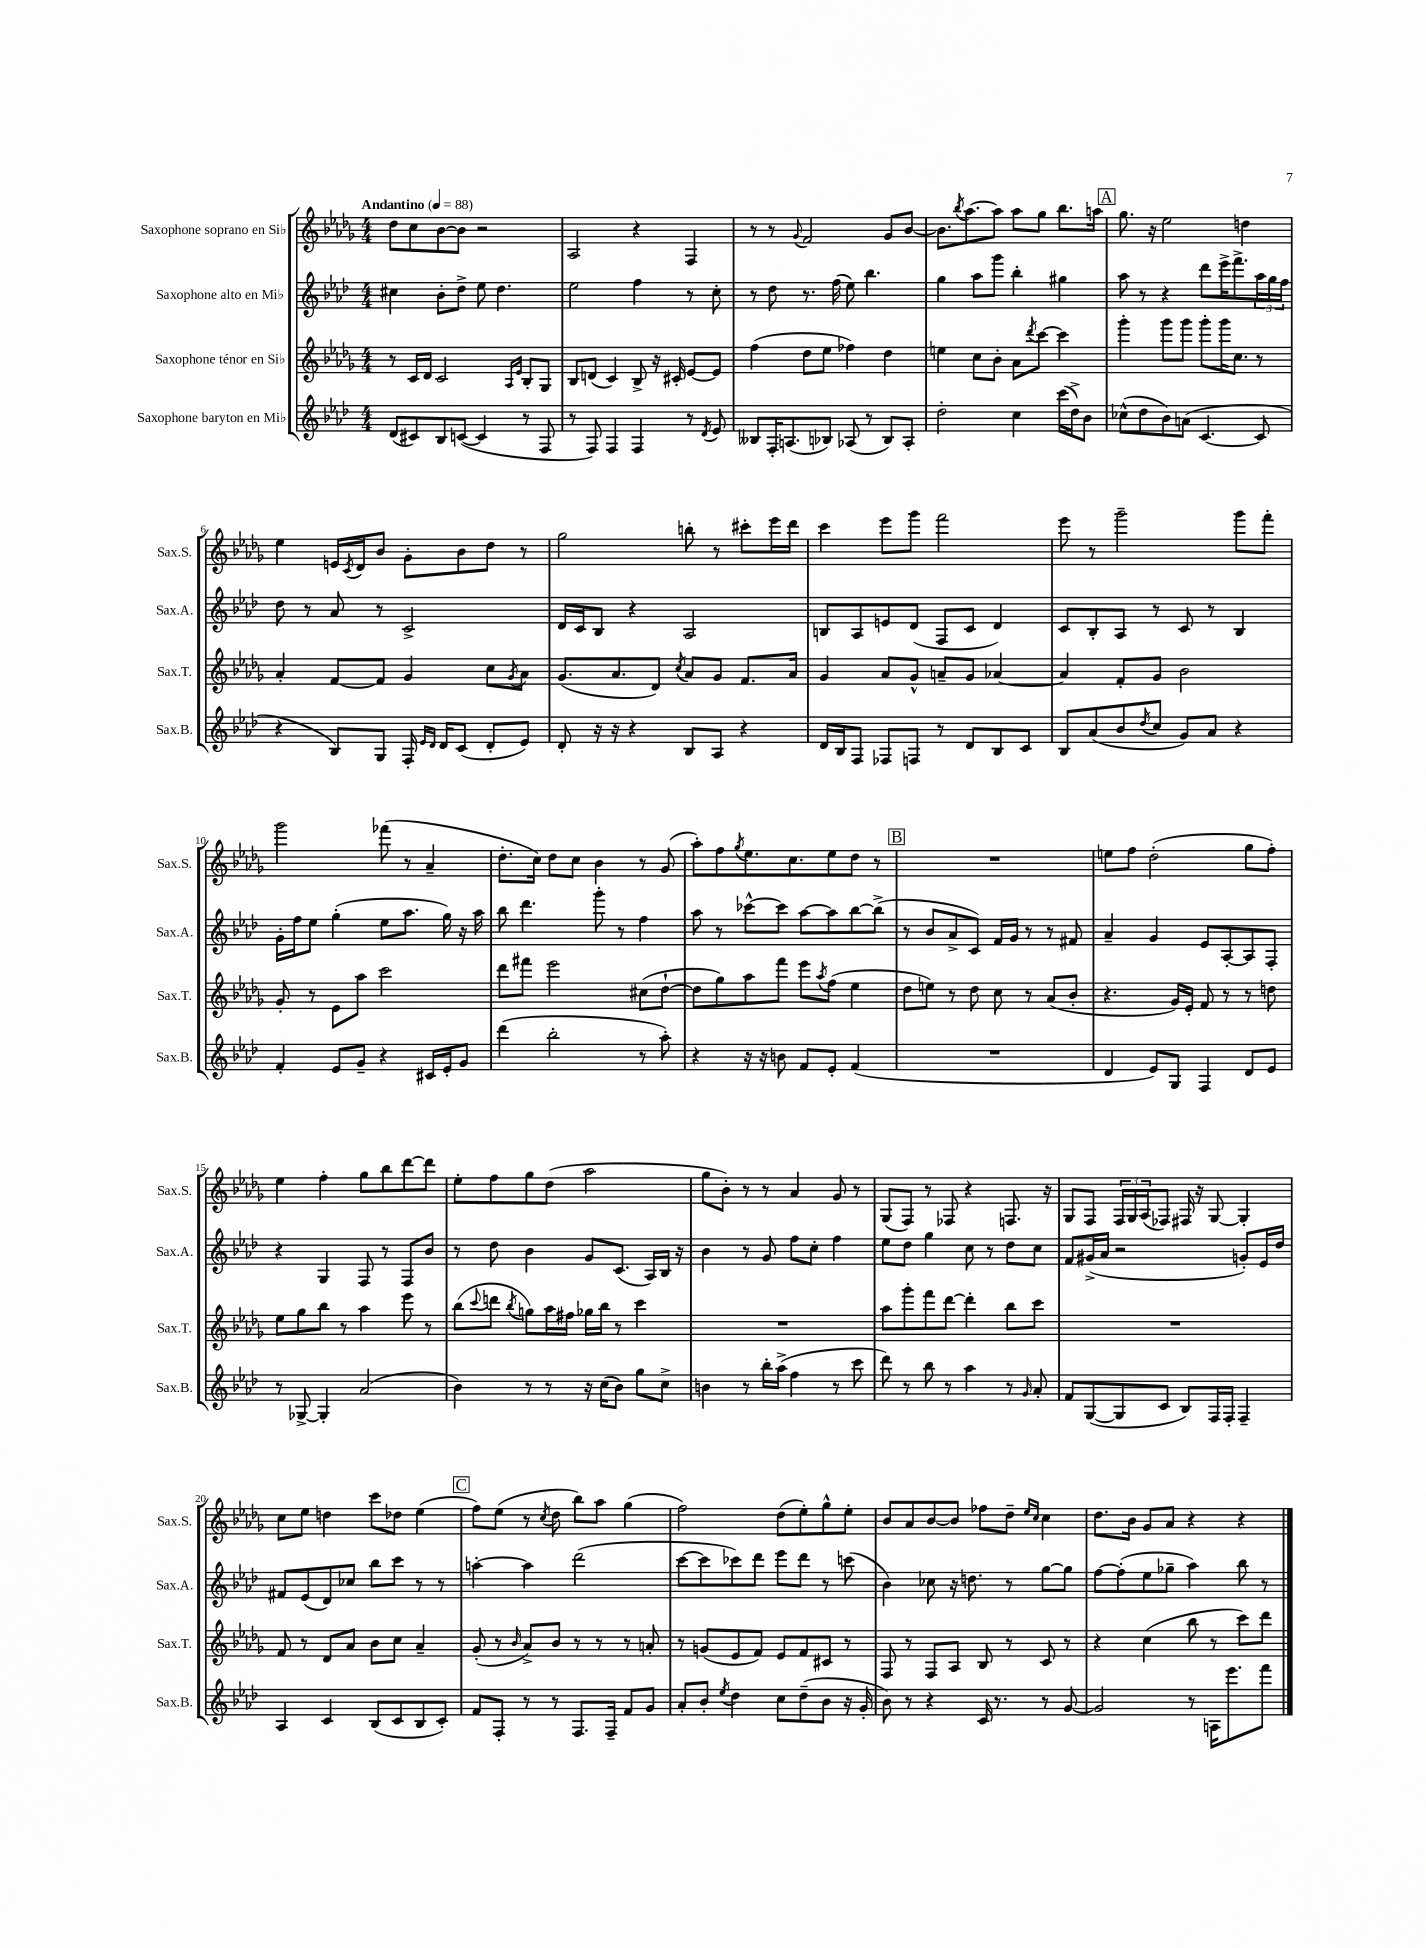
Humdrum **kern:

**kern	**kern	**kern	**kern
*part4	*part3	*part2	*part1
*staff4	*staff3	*staff2	*staff1
*I"Saxophone baryton en Mi♭	*I"Saxophone ténor en Si♭	*I"Saxophone alto en Mi♭	*I"Saxophone soprano en Si♭
*I'Sax.B.	*I'Sax.T.	*I'Sax.A.	*I'Sax.S.
*clefG2	*clefG2	*clefG2	*clefG2
*k[b-e-a-d-]	*k[b-e-a-d-g-]	*k[b-e-a-d-]	*k[b-e-a-d-g-]
*M4/4	*M4/4	*M4/4	*M4/4
*MM88	*MM88	*MM88	*MM88
=1	=1	=1	=1
!	!	!	!LO:TX:a:B:t=Andantino
(8d-/L	8r	4cc#X\	8dd-\L
8c#X/)	16c/LL	.	8cc\
.	16d-/JJ	.	.
8B-/	2c/	8b-'\L	[8b-\
([8cn/J	.	8dd-^\J	8b-\J]
4c/]	.	8ee-\	2r
.	.	4.dd-\	.
.	16qqA-/LL	.	.
.	16qqe-/JJ	.	.
8r	8B-'/L	.	.
8F/	8G-/J	.	.
=2	=2	=2	=2
8r	8B-/L	2ee-\	2A-/
8F/)	(8dn/J	.	.
4F/	4c/)	.	.
4F/	8B-^/	4ff\	4r
.	16r	.	.
.	16c#X'/	.	.
8r	[8e-/L	8r	4F/
8qd-/	.	.	.
8e-/	8e-/J]	8cc'\	.
=3	=3	=3	=3
8B--X/L	(4ff\	8r	8r
16F'/K	.	8dd-\	8r
(8.An/	.	.	.
.	.	.	8qqg-/
.	8dd-\L	8.r	2f/
8B-X/J)	8ee-\J	.	.
.	.	(16ff\	.
(8A-X/	4ff-X\)	8ee-\)	.
8r	.	4.bb-\	.
8B-/L)	4dd-\	.	8g-/L
8A-'/J	.	.	[8b-/J
=4	=4	=4	=4
2dd-'\	4een\	4gg\	8.b-\L]
.	.	.	8qbb-/
.	.	.	[8.aa-\
.	8cc\L	8aa-\L	.
.	8b-'\J	8ggg\J	8aa-\J]
4cc\	8a-\L	4bb-'\	8aa-\L
.	8qddd-/	.	.
.	[8ccc\J	.	8gg-\J
(16ccc\LL	4ccc\]	4gg#X\	8.bb-\L
16dd-^\J)	.	.	.
8b-\J	.	.	.
.	.	.	16aan\Jk
!!LO:REH:place=s1:t=A
=5	=5	=5	=5
(8cc-X^^\L	4ggg-'\	8aa-\	8.gg-\
8dd-\	.	8r	.
.	.	.	16r
8b-\)	8ggg-\L	4r	2ee-\
(8an\J	8ggg-\J	.	.
[4.c/	8ggg-'\L	8ddd-\L	.
.	16ggg-\K	16eee-^\K	.
.	8.cc\J	8.fff^\	.
.	.	.	4ddn\
8c/]	8r	24aa-\L	.
.	.	24gg\	.
.	.	24ff\JJ	.
!!LO:LB:g=z
=6	=6	=6	=6
4r	4a-'/	8dd-\	4ee-\
.	.	8r	.
8B-/L)	[8f/L	8a-/	16en/LL
.	.	.	8qc/
.	.	.	16d-/J
8G/J	8f/J]	8r	8b-/J
16F'/	4g-/	2c^/	8g-'\L
16qqe-/LL	.	.	.
16qqd-/JJ	.	.	.
16d-/KL	.	.	.
(8c/J	.	.	8b-\
8d-'/L	8cc\L	.	8dd-\J
.	8qg-/	.	.
8e-/J)	8a-\J	.	8r
=7	=7	=7	=7
8d-'/	(8.g-/L	16d-/LL	2gg-\
.	.	16c/J	.
16r	.	8B-/J	.
16r	8.a-/	.	.
4r	.	4r	.
.	8d-/J)	.	.
.	8qcc/	.	.
8B-/L	8a-/L	2A-/	8bbn'\
8A-/J	8g-/J	.	8r
4r	8.f/L	.	8ccc#X'\L
.	.	.	16eee-\L
.	16a-/Jk	.	16ddd-\JJ
=8	=8	=8	=8
16d-/LL	4g-/	8Bn/L	4ccc\
16B-/J	.	.	.
8F/J	.	8A-/	.
8F-X/L	8a-/L	8en/	8eee-\L
8Fn/J	8g-^^/J	(8d-/J	8ggg-\J
8r	8an~/L	8F/L	2fff\
8d-/L	8g-/J	8c/J	.
8B-/	[4a-X/	4d-/)	.
8c/J	.	.	.
=9	=9	=9	=9
8B-/L	4a-/]	8c/L	8eee-\
(8a-/	.	8B-'/	8r
8b-/	8f'/L	8A-/J	2ggg-~\
8qdd-/	.	.	.
8cc/J	8g-/J	8r	.
8g/L)	2b-\	8c/	.
8a-/J	.	8r	.
4r	.	4B-/	8ggg-\L
.	.	.	8fff'\J
!!LO:LB:g=z
=10	=10	=10	=10
4f'/	8g-'/	16g'\LL	2ggg-\
.	.	16ff\J	.
.	8r	8ee-\J	.
8e-/L	8e-\L	(4gg'\	.
8g~/J	8aa-\J	.	.
4r	2ccc\	8ee-\L	(8fff-X\
.	.	8.aa-\J	8r
16c#X/LL	.	.	4a-~/
16e-'/J	.	16gg\)	.
8g/J	.	16r	.
.	.	16aa-\	.
=11	=11	=11	=11
(4ddd-\	8ddd-\L	8bb-\	8.dd-'\L
.	8fff#X\J	4.ddd-\	.
.	.	.	16cc\Jk)
2bb-'\	2eee-\	.	8dd-\L
.	.	.	8cc\J
.	.	8ggg'\	4b-\
.	.	8r	.
8r	(8cc#X\L	4ff\	8r
8aa-'\)	[8dd-`\J	.	(8g-/
=12	=12	=12	=12
4r	8dd-\L]	8aa-\	8aa-'\L)
.	8gg-\)	8r	8ff\
.	.	.	8qgg-/
16r	8aa-\	[8ccc-X^^\L	8.ee-\
16r	.	.	.
8bn\	8fff\J	8ccc-\J]	.
.	.	.	8.cc\
8f/L	8eee-\L	[8aa-\L	.
.	8qaa-/	.	.
8e-'/J	(8ff\J	8aa-\]	8ee-\
(4f/	4ee-\	[8bb-\	8dd-\J
.	.	(8bb-^\J]	8r
!!LO:REH:place=s1:t=B
=13	=13	=13	=13
1r	8dd-\L	8r	1r
.	8een\J)	8b-/L	.
.	8r	8a-^/	.
.	8dd-\	8c/J)	.
.	8cc\	16f/LL	.
.	.	16g/JJ	.
.	8r	8r	.
.	(8a-/L	8r	.
.	8b-'/J	8f#X/	.
=14	=14	=14	=14
4d-/	4.r	4a-~/	8een\L
.	.	.	8ff\J
8e-/L)	.	4g/	(2dd-'\
8G/J	16g-/LL)	.	.
.	16e-'/JJ	.	.
4F/	8f/	8e-/L	.
.	8r	[8A-'/	.
8d-/L	8r	8A-/]	8gg-\L
8e-/J	8ddn\	8F'/J	8ff'\J)
!!LO:LB:g=z
=15	=15	=15	=15
8r	8ee-\L	4r	4ee-\
[8G-X^/	8gg-\	.	.
4G-'/]	8bb-\J	4G/	4ff'\
.	8r	.	.
(2a-/	4aa-\	8F/	8gg-\L
.	.	8r	8bb-\
.	8eee-\	8F/L	[8ddd-\
.	8r	8b-/J	8ddd-\J]
=16	=16	=16	=16
4b-\)	(8bb-\L	8r	8ee-'\L
.	8qqccc/	.	.
.	8dddn\J	8dd-\	8ff\
.	8qbb-/	.	.
8r	8ggn\L)	4b-\	8gg-\
8r	16aa-\L	.	(8dd-\J
.	16ff#X\JJ	.	.
16r	16gg-X\LL	8g/L	2aa-\
(16cc\KL	16bb-\JJ	.	.
8b-\J)	8r	(8.c/J	.
8gg\L	4ccc\	.	.
.	.	16A-/LL)	.
8cc^\J	.	16B-/JJ	.
.	.	16r	.
=17	=17	=17	=17
4bn\	1r	4b-\	8gg-\L
.	.	.	8b-'\J)
8r	.	8r	8r
16bb-'\LL	.	8g/	8r
(16aa-^\JJ	.	.	.
4ff\	.	8ff\L	4a-/
.	.	8cc'\J	.
8r	.	4ff\	8g-/
8ccc\	.	.	8r
=18	=18	=18	=18
8ddd-\)	8aa-\L	8ee-\L	(8G-/L
8r	8ggg-'\	8dd-\J	8F/J)
8bb-\	8fff\	4gg\	8r
8r	[8ddd-\J	.	8F-X/
4aa-\	4ddd-'\]	8cc\	4r
.	.	8r	.
8r	8bb-\L	8dd-\L	8.Fn/
16qqg/	.	.	.
8a-'/	8ccc\J	8cc\J	.
.	.	.	16r
=19	=19	=19	=19
8f/L	1r	8f/L	8G-/L
([8G/	.	(16g#X^/L	8F/J
.	.	16a-/JJ	.
8G/]	.	2r	24F/LL
.	.	.	24G-/
.	.	.	(24A-/J
8c/J	.	.	8F-X/J)
8B-/L)	.	.	16F#X/
.	.	.	16r
16F/L	.	.	[8G-/
16F'/JJ	.	.	.
4F~/	.	8gn'/L)	4G-'/]
.	.	16e-/L	.
.	.	16dd-/JJ	.
!!LO:LB:g=z
=20	=20	=20	=20
4A-/	8f/	8f#X/L	8cc\L
.	8r	(8e-/	8ee-\J
4c/	8d-/L	8d-/)	4ddn\
.	8a-/J	8cc-X/J	.
(8B-/L	8b-\L	8bb-\L	8ccc\L
8c/	8cc\J	8ccc\J	8dd-X\J
8B-/	4a-~/	8r	(4ee-\
8c'/J)	.	8r	.
!!LO:REH:place=s1:t=C
=21	=21	=21	=21
8f/L	(8g-'/	[4aan'\	8ff\L)
8F'/J	8r	.	(8ee-\J
.	16qqb-/	.	.
8r	8a-^/L)	4aa\]	8r
.	.	.	8qcc/
8r	8b-/J	.	8dd-\
8.F/L	8r	(2ddd-\	8bb-\L)
.	8r	.	8aa-\J
16F~/Jk	.	.	.
8f/L	8r	.	(4gg-\
8g/J	8an'/	.	.
=22	=22	=22	=22
8a-'/L	8r	[8ccc\L	2ff\)
8b-'/J	(8gn/L	8ccc\]	.
8qee-/	.	.	.
4dd-\	8e-/	8ccc-X\)	.
.	8f/J)	8ddd-\J	.
8cc\L	8e-/L	8eee-\L	(8dd-\L
(8dd-~\	8f/	8ddd-\J	8ee-'\)
8b-\J	8c#X/J	8r	8gg-^^\
16r	8r	(8cccn\	8ee-'\J
16g'/	.	.	.
=23	=23	=23	=23
8b-\)	8F/	4b-\)	8b-/L
8r	8r	.	8a-/
4r	8F/L	8cc-X\	[8b-/
.	8A-/J	16r	8b-/J]
.	.	8.ddn\	.
16c/	8B-/	.	8ff-X\L
8.r	.	.	.
.	8r	8r	8dd-~\J
.	.	.	16qqee-/LL
.	.	.	16qqcc/JJ
8r	8c/	[8gg\L	4cc\
[8g/	8r	8gg\J]	.
=24	=24	=24	=24
2g/]	4r	[8ff\L	8.dd-\L
.	.	(8ff'\]	.
.	.	.	16b-\Jk
.	(4cc\	8ee-\	8g-/L
.	.	8gg-X~\J	8a-/J
8r	8bb-\	4aa-\)	4r
16An\KL	8r	.	.
8.eee-\	.	.	.
.	8ccc\L)	8bb-\	4r
8fff\J	8ddd-\J	8r	.
==	==	==	==
*-	*-	*-	*-
